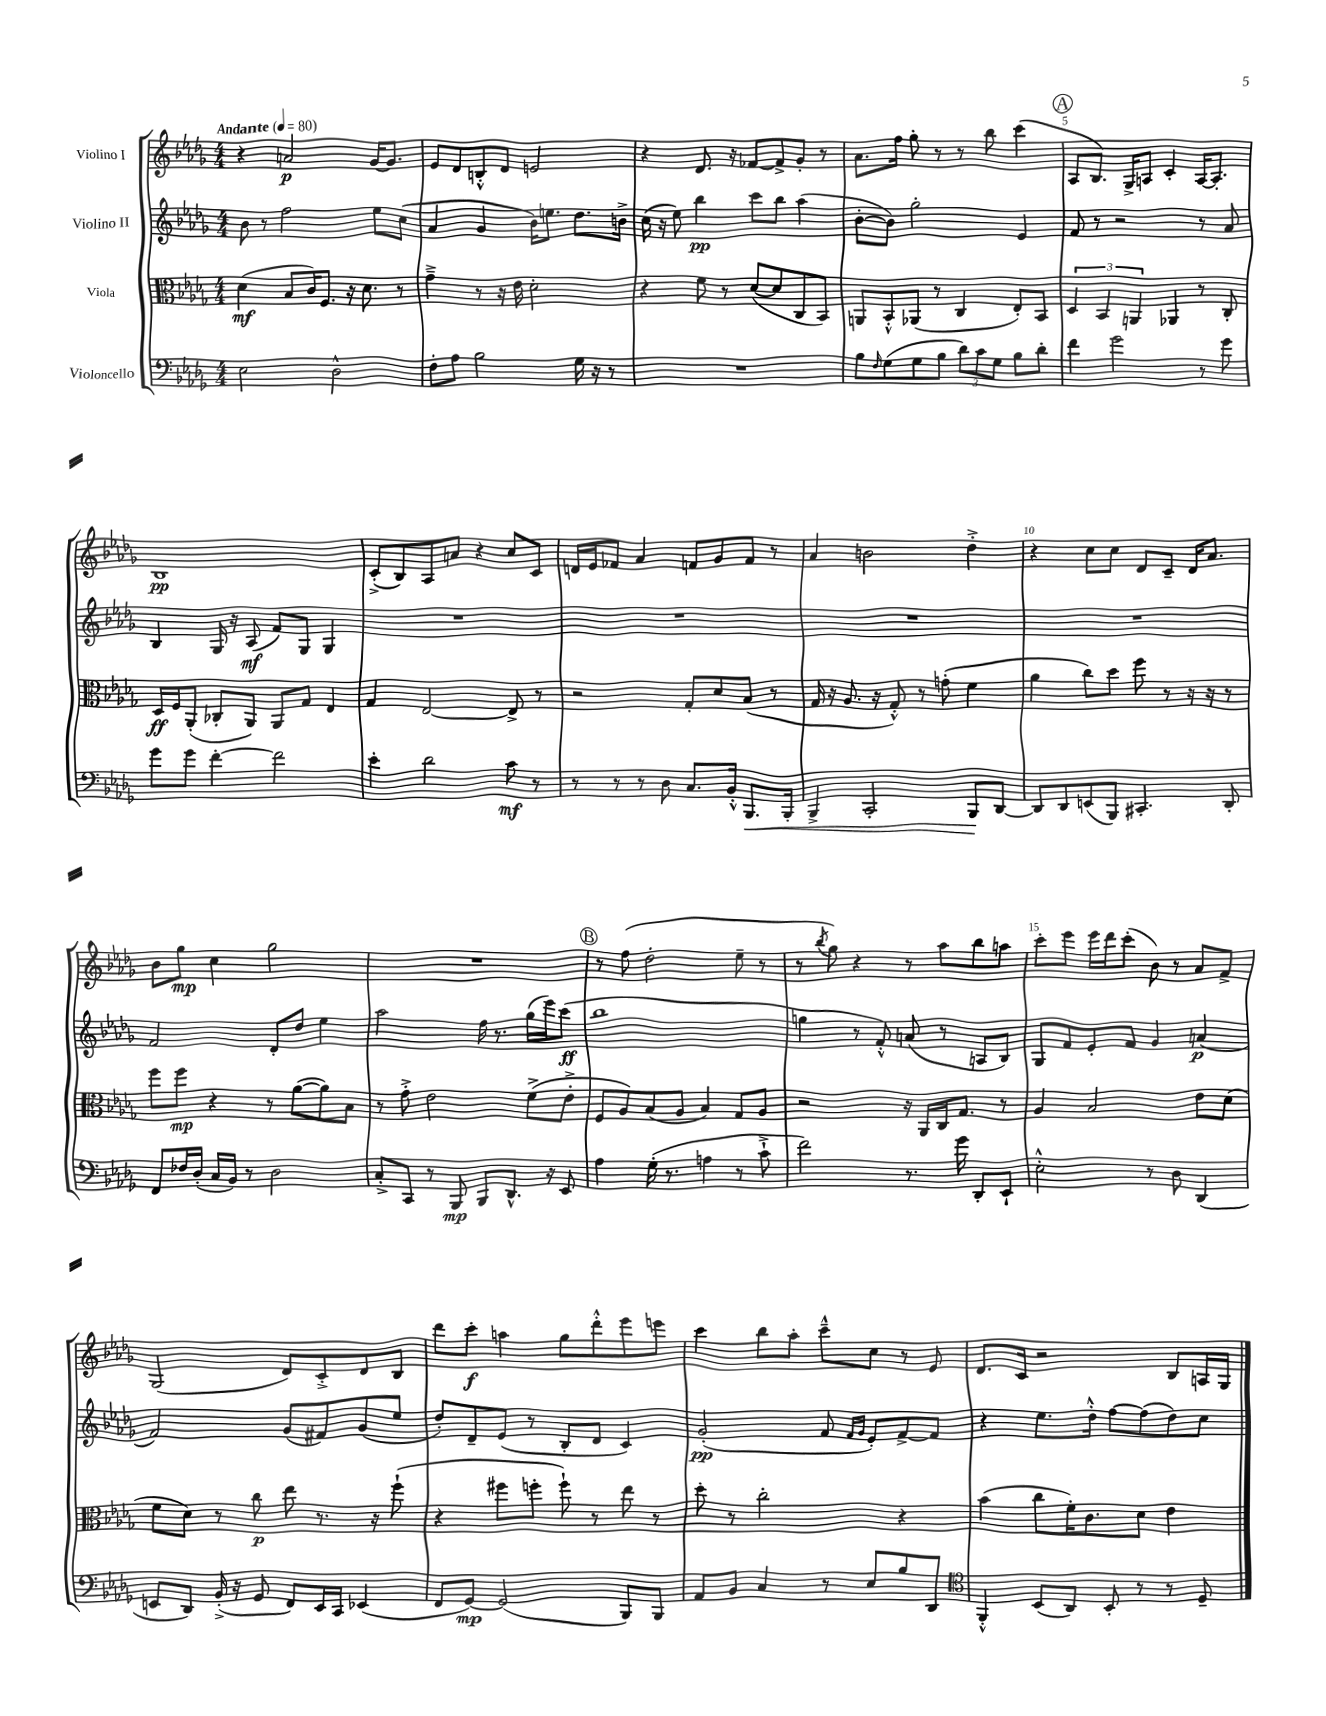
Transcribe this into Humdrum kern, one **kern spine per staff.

**kern	**kern	**kern	**kern
*staff4	*staff3	*staff2	*staff1
*clefF4	*clefC3	*clefG2	*clefG2
*k[b-e-a-d-g-]	*k[b-e-a-d-g-]	*k[b-e-a-d-g-]	*k[b-e-a-d-g-]
*M4/4	*M4/4	*M4/4	*M4/4
*MM80	*MM80	*MM80	*MM80
2E-	(4d-	8b-	4r
.	.	8r	.
.	8B-	2ff	2a
.	16c)	.	.
.	8.F	.	.
2D-^^	.	.	.
.	16r	.	.
.	8.d-	.	.
.	.	8ee-	[16g-
.	.	.	8.g-]
.	8r	(8cc	.
=	=	=	=
8F'	4g-~^	4a-	8e-
8A-	.	.	8d-
2B-	8r	4g-	8B'^^
.	16r	.	8d-
.	16e-	.	.
.	2d-'	16b-)	2e
.	.	8.ee	.
16G-	.	8.dd-	.
16r	.	.	.
8r	.	.	.
.	.	16b^	.
=	=	=	=
1r	4r	(16cc	4r
.	.	16r	.
.	.	8ee-)	.
.	8f	4bb-	8.d-
.	8r	.	.
.	.	.	16r
.	([8d-	8ccc	[8f-
.	8d-]	8bb-	8f-^]
.	8C	(4aa-	8g-'
.	8BB-)	.	8r
=	=	=	=
8B-	8AA	[8b-'	8.a-
16qqF	.	.	.
(8G-	8BB-'^^	8b-])	.
.	.	.	16ff
8G-	(8AA-	2gg-'	8gg-'
8B-	8r	.	8r
12d-)	4C	.	8r
12c	.	.	.
.	.	.	8bb-
12G-	.	.	.
8B-	8E-')	4e-	(4ccc
8d-'	8BB-	.	.
=	=	=	=
4f	6D-	8f	8A-
.	.	8r	8.B-)
.	6BB-	.	.
2g-	.	2r	.
.	.	.	16G-^
.	6AA	.	.
.	.	.	8A
.	4AA-	.	4c'
8r	8r	8r	[16A
.	.	.	8.A']
8g-	8C'	8a-	.
=	=	=	=
8g-	16D-	4B-	1B-
.	16F	.	.
8g-	(8AA-'	.	.
[4f'	8C-'	16G-	.
.	.	16r	.
.	8AA-)	(8A-	.
2f]	8AA-	8f)	.
.	8G-	8G-	.
.	4E-	4G-	.
=	=	=	=
4e-'	4G-	1r	(8c'^
.	.	.	8B-)
2d-	[2E-	.	8A-
.	.	.	8a
.	.	.	4r
8c	8E-^]	.	8cc
8r	8r	.	8c
=	=	=	=
8r	2r	1r	16d
.	.	.	16e-
8r	.	.	8f-
8r	.	.	4a-
8D-	.	.	.
8.C	8G-'	.	8f
.	8d-	.	8g-
16BB-'^^	.	.	.
8.BBB-	(8B-	.	8f
.	8r	.	8r
16BBB-'	.	.	.
=	=	=	=
4BBB-^	16G-	1r	4a-
.	16r	.	.
.	8.A-	.	.
2CC'	.	.	2b
.	16r	.	.
.	8G-'^^)	.	.
.	8r	.	.
.	(8g'	.	.
8BBB-	4f	.	4dd-'^
[8DD-	.	.	.
=	=	=	=
8DD-]	4a-	1r	4r
8DD-	.	.	.
(8EE	8cc)	.	8cc
8BBB-)	8dd-	.	8cc
4.CC#'	8ff	.	8d-
.	8r	.	8c~
.	16r	.	16d-
.	16r	.	8.a-
8DD-'	8r	.	.
=	=	=	=
8FF	8ff	2f	8b-
16F-	8ff	.	8gg-
(16D-'	.	.	.
16C	4r	.	4cc
16BB-)	.	.	.
8r	.	.	.
2D-	8r	8d-'	2gg-
.	([8a-	8dd-	.
.	8a-])	4ee-	.
.	8B-	.	.
=	=	=	=
8C'^	8r	2aa-	1r
8CC	8g-'^	.	.
8r	2e-	.	.
8BBB-	.	.	.
8BBB-	.	16ff	.
.	.	8.r	.
8.DD-^^	.	.	.
.	(8f^	(16gg-	.
16r	.	16eee-)	.
8EE-	8e-'^	(8ccc	.
=	=	=	=
4A-	8F	1bb-	8r
.	8A-)	.	(8ff
(16G-'	(8B-	.	2dd-'
8.r	.	.	.
.	8A-	.	.
4A	4B-)	.	.
8r	8G-	.	8ee-~
8c`^	8A-	.	8r
=	=	=	=
2f)	2r	4gg	8r
.	.	.	8qbb-
.	.	.	8gg-)
.	.	8r	4r
.	.	8f'^^)	.
8.r	16r	(8a	8r
.	16AA-	.	.
.	16C	8r	8aa-
16g-	8.G-	.	.
8DD-'	.	8A	8bb-
8EE-`	8r	8B-)	8aa
=	=	=	=
2E-'^^	4A-	8G-	8ccc'
.	.	8f	8eee-
.	2B-	8e-'	16eee-
.	.	.	16ddd-
.	.	8f	(8ccc'
8r	.	4g-	8b-)
8D-	.	.	8r
(4DD-	8e-	(4a	8a-
.	(8d-	.	8f^
=	=	=	=
8EE	8f	2f)	(2G-
8DD-)	8d-)	.	.
(16BB-'^	8r	.	.
16r	.	.	.
8GG-	8cc	.	.
8FF)	8ee-	(8g-	8d-)
16EE	8.r	8f#)	8c'^
16CC	.	.	.
(4EE-	.	(8g-	8d-
.	16r	.	.
.	(8ff`	8ee-	8B-
=	=	=	=
8FF	4r	8dd-')	8ddd-
[8GG-)	.	8d-~	8ccc'
(2GG-]	8ff#	(8e-	4aa
.	8ff'	8r	.
.	8ff`)	8B-'	8gg-
.	8r	8d-	8ddd-'^^
8BBB-)	8ee-	4c)	8eee-
8BBB-	8r	.	8eee
=	=	=	=
8AA-	8dd-'	(2g-'	4ccc
8BB-	8r	.	.
4C	2cc'	.	8bb-
.	.	.	8aa-'
8r	.	8f	8ccc~^^
.	.	16qqf	.
.	.	16qqg-	.
8E-	.	8e-')	8cc
8B-	4r	[8f^	8r
8DD-	.	8f]	8e-
=	=	=	=
*clefC4	*	*	*
4FF'^^	(4b-	4r	8.d-
.	.	.	16c
(8BB-	8cc	8.ee-	2r
8AA-)	16f')	.	.
.	8.c	16dd-'^^	.
8BB-'	.	[8ff	.
8r	8d-	(8ff]	.
8r	4e-	8dd-)	8B-
8D-~	.	8cc	16A
.	.	.	16G-
==	==	==	==
*-	*-	*-	*-
